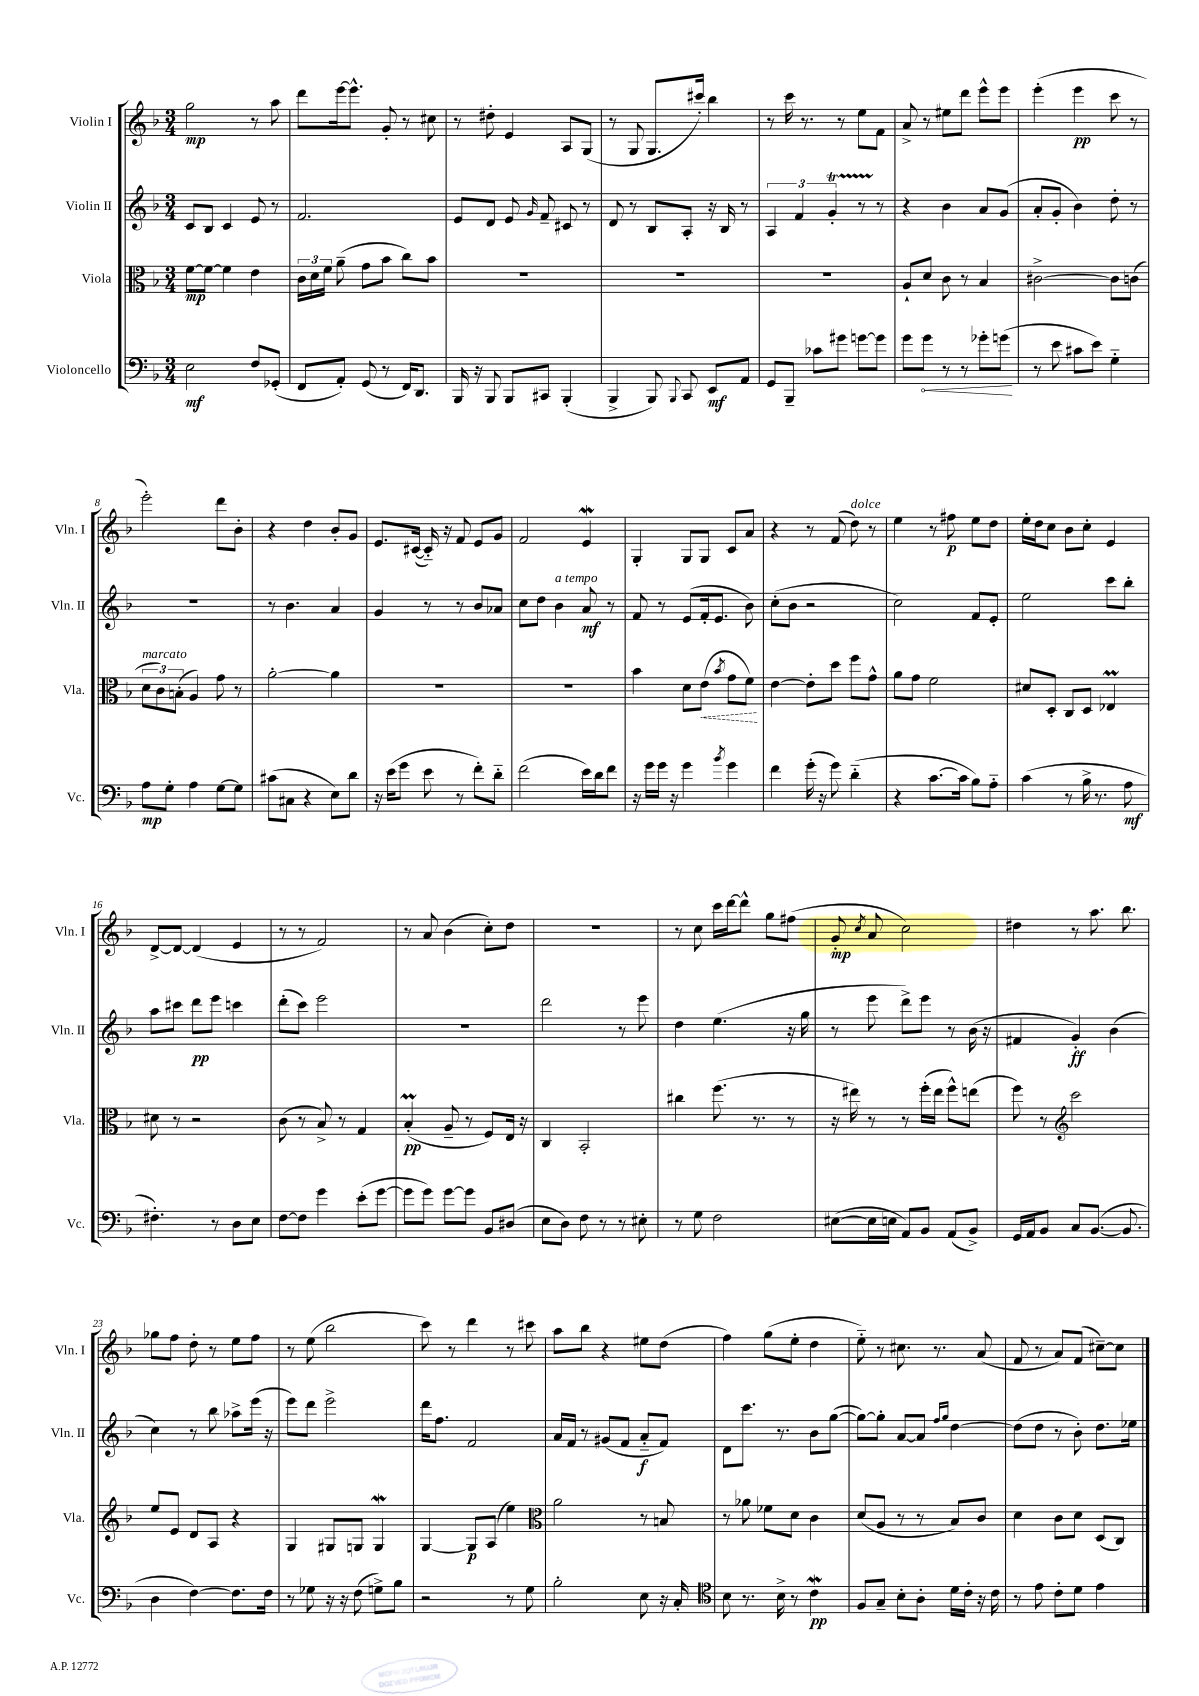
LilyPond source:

<<
\new StaffGroup <<
\new Staff = "s0" \with { instrumentName = "Violin I" shortInstrumentName = "Vln. I" } {
    \clef treble \key f \major \numericTimeSignature \time 3/4
    \autoBeamOff g''2\mp r8 a''8 |
    d'''8[ e'''16~ e'''8.]-^ g'8-. r8 cis''8 |
    r8 dis''8-. e'4 a8[ g8]( |
    r8 g8 g8.[ cis'''16]-.) bes''4 |
    r8 c'''16 r8. r8 e''8[ f'8] |
    a'8-> r8 eis''8[ d'''8] e'''8[-^ e'''8] |
    e'''4-.( e'''4\pp c'''8 r8 |
    e'''2-.) d'''8[ bes'8]-. |
    r4 d''4 bes'8[-. g'8] |
    e'8.[ cis'16]~( cis'16-_) r16 f'8 e'8[ g'8] |
    f'2 e'4\mordent |
    g4-. g8[ g8] c'8[ a'8] |
    r4 r8 f'8( d''8^\markup { \italic "dolce" }) r8 |
    e''4 r8 fis''8\p e''8[ d''8] |
    e''16[-. d''16 c''8] bes'8[ c''8]-. e'4 |
    d'8[~-> d'8]~ d'4( e'4 |
    r8 r8 f'2) |
    r8 a'8 bes'4( c''8[-.) d''8] |
    R2. |
    r8 c''8 c'''16[ d'''16~ d'''8]-^ g''8[ fis''8]( |
    g'8-.\mp \acciaccatura { c''8 } a'8 c''2) |
    dis''4 r8 a''8. bes''8. |
    ges''8[ f''8] d''8-. r8 e''8[ f''8] |
    r8 e''8( bes''2 |
    c'''8) r8 d'''4 r8 cis'''8 |
    a''8[ bes''8] r4 eis''8[ d''8]( |
    f''4) g''8[( e''8]-. d''4 |
    e''8-_) r8 cis''8. r8. a'8( |
    f'8 r8 a'8[) f'8]( cis''8[~--) cis''8] \bar "|." |
}
\new Staff = "s1" \with { instrumentName = "Violin II" shortInstrumentName = "Vln. II" } {
    \clef treble \key f \major \numericTimeSignature \time 3/4
    \autoBeamOff c'8[ bes8] c'4 e'8 r8 |
    f'2. |
    e'8[ d'8] e'8 \grace { g'16 } f'8-- cis'8 r8 |
    d'8 r8 bes8[ a8]-. r16 bes16 r8 |
    \tuplet 3/2 { a4 f'4 g'4-.\startTrillSpan } r8 r8\stopTrillSpan |
    r4 bes'4 a'8[ g'8]( |
    a'8[-. g'8]-. bes'4) d''8-. r8 |
    R2. |
    r8 bes'4. a'4 |
    g'4 r8 r8 bes'8[ aes'8] |
    c''8[ d''8] bes'4^\markup { \italic "a tempo" } a'8\mf r8 |
    f'8 r8 e'8[( f'16-. e'8.] bes'8) |
    c''8[-.( bes'8] r2 |
    c''2) f'8[ e'8]-. |
    e''2 c'''8[ bes''8]-. |
    a''8[ cis'''8] d'''8[\pp e'''8] c'''4 |
    d'''8[-.( c'''8]) e'''2 |
    R2. |
    d'''2 r8 e'''8 |
    d''4 e''4.( r16 g''16 |
    r8 e'''8 d'''8[->) e'''8] r8 bes'16( r16 |
    fis'4 g'4-.\ff) bes'4( |
    c''4) r8 bes''8 aes''8[-> e'''16]( r16 |
    e'''8[) d'''8] e'''2-> |
    d'''16[ f''8.] f'2 |
    a'16[ f'16] r8 gis'8[( f'8] a'8[-_\f f'8]) |
    d'8[ c'''8.] r8. bes'8[ g''8]~( |
    g''8[~) g''8]-. a'8[~ a'8] \grace { f''16[ g''16] } d''4~ |
    d''8[( d''8] r8 bes'8-.) d''8.[ ees''16] \bar "|." |
}
\new Staff = "s2" \with { instrumentName = "Viola" shortInstrumentName = "Vla." } {
    \clef alto \key f \major \numericTimeSignature \time 3/4
    \autoBeamOff f'8[~\mp f'8]~ f'4 e'4 |
    \tuplet 3/2 { c'16[ d'16 f'16] } a'8--( g'8[ bes'8] c''8[) bes'8] |
    R2. |
    R2. |
    R2. |
    a8[-! d'8] c'8 r8 bes4 |
    cis'2~-> cis'8[ c'8]( |
    \tuplet 3/2 { d'8[^\markup { \italic "marcato" } c'8) b8]-.( } a4) g'8 r8 |
    a'2~-. a'4 |
    R2. |
    R2. |
    bes'4 d'8[ \once \override Hairpin.style = #'dashed-line e'8]\<( \acciaccatura { bes'8 } g'8[ f'8]\!) |
    e'4~ e'8[-. d''8] f''8[ g'8]-^ |
    a'8[ g'8] f'2 |
    dis'8[ d8]-. c8[ d8] ees4\prall |
    dis'8 r8 r2 |
    c'8( r8 bes8->) r8 g4 |
    bes4-.\prall\pp( a8-- r8 f8[) e16] r16 |
    c4 bes,2-. |
    cis''4 f''8.( r8. r8 |
    r16 eis''16) r8 r8 f''16[-.( eis''16] f''8[-^) e''8]( |
    f''8) r8 \clef treble c'''2 |
    e''8[ e'8] d'8[ a8] r4 |
    g4 gis8[ g8] g4\mordent |
    g4~ g8[\p a8]( e''4) |
    \clef alto a'2 r8 b8 |
    r8 aes'8 fes'8[ d'8] c'4 |
    d'8[( a8] r8 r8 bes8[) c'8] |
    d'4 c'8[ d'8] d8[( c8]) \bar "|." |
}
\new Staff = "s3" \with { instrumentName = "Violoncello" shortInstrumentName = "Vc." } {
    \clef bass \key f \major \numericTimeSignature \time 3/4
    \autoBeamOff e2\mf f8[ ges,8]-.( |
    f,8[ a,8]-.) g,8( r8 f,16[) d,8.] |
    bes,,16 r16 bes,,8 bes,,8[ cis,8] bes,,4-.( |
    bes,,4-> bes,,8) \appoggiatura { bes,,8 } c,8 e,8[\mf a,8] |
    g,8[ bes,,8]-- ces'8[ gis'8] g'8[~ g'8] |
    g'8[ \once \override Hairpin.circled-tip = ##t g'8]\< r8 r8 ges'8[-. g'8]\!( |
    r8 e'8 cis'8[ e'8]) g4-_ |
    a8[\mp g8]-. a4 g8[~ g8] |
    cis'8[( cis8] r4 e8[) d'8] |
    r16 e'16[( g'8] e'8 r8 f'8[-.) d'8]-_ |
    f'2( e'16[) d'16 f'8] |
    r16 g'16[ g'16] r16 g'4 \acciaccatura { bes'8 } g'4 |
    f'4 g'16-.( r16 g'8) d'4-_( |
    r4 c'8.[~ c'16] bes8[) a8]-_ |
    c'4( r8 bes16-> r8. a8\mf |
    fis4.-.) r8 d8[ e8] |
    f8[~ f8] g'4 e'8[-.( g'8]~ |
    g'8[ g'8]) g'8[~ g'8] bes,8[ dis8]( |
    e8[ d8]) f8 r8 r8 eis8-. |
    r8 g8 f2 |
    eis8[~( eis16 e16] a,8[) bes,8] a,8[( bes,8]->) |
    g,16[ a,16 bes,8] c8[ bes,8.]~( bes,8. |
    d4 f4~) f8.[ f16] |
    r8 ges8 r16 r16 f8( g8[->) bes8] |
    r2 r8 g8 |
    bes2-. e8 r16 c16-. |
    \clef tenor bes8 r8. bes16-> r8 c'4\mordent\pp |
    f8[ g8]-- bes8[-. a8]-. d'16[ c'16]-. r16 c'16 |
    r8 e'8 c'8[-. d'8] e'4 \bar "|." |
}
>>
>>
